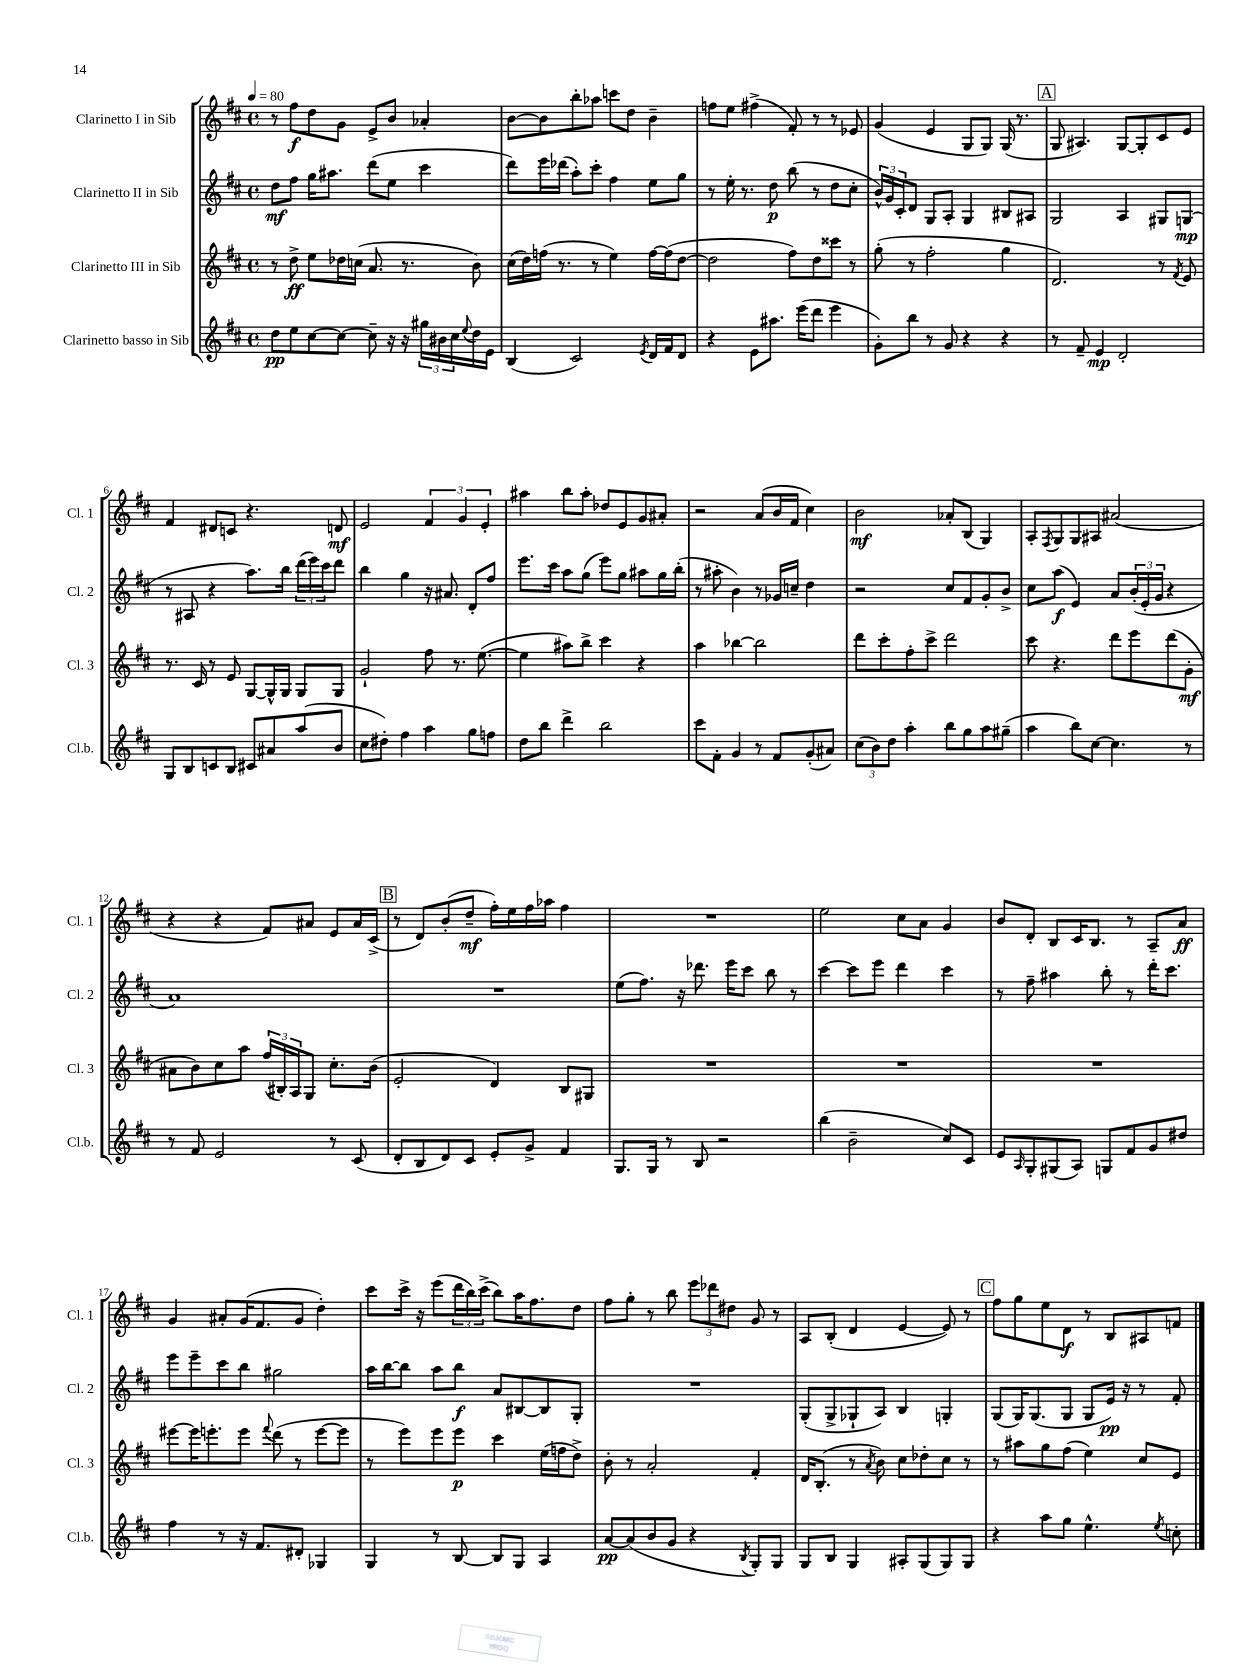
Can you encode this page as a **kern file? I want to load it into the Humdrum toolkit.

**kern	**kern	**kern	**kern
*staff4	*staff3	*staff2	*staff1
*clefG2	*clefG2	*clefG2	*clefG2
*k[f#c#]	*k[f#c#]	*k[f#c#]	*k[f#c#]
*M4/4	*M4/4	*M4/4	*M4/4
*met(c)	*met(c)	*met(c)	*met(c)
*MM80	*MM80	*MM80	*MM80
8dd	8r	8dd	8r
8ee	8dd^	8ff#	8ff#
[8cc#	8ee	16gg	8dd
.	.	8.aa#	.
8cc#_	16dd-	.	8g
.	(16cc	.	.
8cc#~]	8.a	(8ddd	8e^
16r	.	8ee	8b
16r	8.r	.	.
24gg#	.	4ccc#	4a-'
24b#	.	.	.
24cc#	.	.	.
8qqee	.	.	.
16dd	8b)	.	.
16e	.	.	.
=	=	=	=
(4B	(16cc#	8ddd)	[8b
.	16dd)	.	.
.	(16ff	16eee	8b]
.	8.r	(16ddd-	.
2c#)	.	8aa')	8bb'
.	8r	8ccc#'	8aa-
.	4ee)	4ff#	8ccc
.	.	.	8dd
8qe	.	.	.
16d	[16ff	8ee	4b~
16f#	(16ff]	.	.
8d	[8dd	8gg	.
=	=	=	=
4r	2dd]	8r	8ff
.	.	16ee'	8ee
.	.	8.r	.
8e	.	.	(4ff#^
8.aa#	.	8dd	.
.	8ff#)	(8bb	8f#')
(16eee	.	.	.
8ddd	8dd	8r	8r
4eee	8ccc##	8dd	8r
.	8r	8cc#'	8e-
=	=	=	=
8g')	(8gg'	24b^^)	(4g
.	.	24g	.
.	.	24c#'	.
8bb	8r	8d	.
8r	2ff#'	8G	4e
8g	.	8A'	.
4r	.	4G	8G
.	.	.	8G)
4r	4gg	8B#	(16G
.	.	.	8.r
.	.	8A#	.
=	=	=	=
8r	2.d)	2G	8G
8f#~	.	.	4.A#)
4e	.	.	.
2d'	.	4A	[8G
.	.	.	8G']
.	8r	8G#	8c#
.	8qf#	.	.
.	8e	(8G	8e
=	=	=	=
8G	8.r	8r	4f#
8B	.	8A#	.
.	16c#	.	.
8c	8r	4r	8d#
8B	8e	.	8c
8c#	[8G	8.aa)	4.r
8a#	16G^^]	.	.
.	16G	16bb	.
(8aa	8G	(24ddd	.
.	.	24eee)	.
.	.	24ccc#	.
8b	8G	8ddd	8d
=	=	=	=
8cc#	2g`	4bb	2e
8dd#')	.	.	.
4ff#	.	4gg	.
4aa	8ff#	16r	6f#
.	.	8.a#	.
.	8.r	.	.
.	.	.	6g
8gg	.	8d'	.
.	([8.ee	.	.
.	.	.	6e'
8ff	.	8ff#	.
=	=	=	=
8dd	4ee]	8.eee	4aa#
8bb	.	.	.
.	.	16ccc#	.
4ddd^	8aa#)	8aa	8bb
.	8bb^	(8gg	8aa#'
2bb	4ccc#	8eee)	8dd-
.	.	8gg	8e
.	4r	8aa#	8g
.	.	16gg	8a#'
.	.	(16bb'	.
=	=	=	=
8ccc#	4aa	8r	2r
8f#'	.	8aa#'	.
4g	[4bb-	4b)	.
8r	2bb-]	8r	(8a
8f#	.	16g-	16b
.	.	16cc~	16f#
(8g'	.	4dd	4cc#)
8a#)	.	.	.
=	=	=	=
(12cc#	8ddd	2r	2b
12b)	.	.	.
.	8ccc#'	.	.
12dd	.	.	.
4aa'	8ff#'	.	.
.	8ccc#^	.	.
8bb	2ddd	8cc#	8a-'
8gg	.	8f#	(8B
8aa	.	8g'	4G)
(8gg#~	.	8b^	.
=	=	=	=
4aa	8ccc#	8cc#	8A'
.	.	.	8qF#
.	4.r	(8aa	8G
8bb)	.	4e)	8G
[8cc#	.	.	8A#
4.cc#]	8ddd	8a	(2a#
.	8eee	(24b'	.
.	.	24e'	.
.	.	24g	.
.	(8ddd	4r	.
8r	8g'	.	.
=	=	=	=
8r	8a#	1a)	4r
8f#	8b)	.	.
2e	8cc#	.	4r
.	8aa	.	.
.	(24ff#	.	8f#)
.	24B#')	.	.
.	24A	.	.
.	8G	.	8a#
8r	8.cc#'	.	8e
(8c#	.	.	16a#
.	(16b	.	(16c#^
=	=	=	=
8d'	2e'	1r	8r
8B	.	.	8d)
8d)	.	.	(8b'
8c#	.	.	8dd~
8e'	4d)	.	16ff#')
.	.	.	16ee
8g^	.	.	16ff#
.	.	.	16aa-
4f#	8B	.	4ff#
.	8G#	.	.
=	=	=	=
8.G	1r	(8ee	1r
.	.	8.ff#)	.
16G	.	.	.
8r	.	.	.
.	.	16r	.
8B	.	8.ddd-	.
2r	.	.	.
.	.	16eee	.
.	.	8ccc#	.
.	.	8bb	.
.	.	8r	.
=	=	=	=
(4bb	1r	[4ccc#	2ee
2b~	.	8ccc#]	.
.	.	8eee	.
.	.	4ddd	8cc#
.	.	.	8a
8cc#)	.	4ccc#	4g
8c#	.	.	.
=	=	=	=
8e	1r	8r	8b
16qqA	.	.	.
8G'	.	8ff#~	8d'
(8G#	.	4aa#	8B
8A)	.	.	16c#
.	.	.	8.B
8G	.	8bb'	.
8f#	.	8r	8r
8g	.	16ddd'	8A~
.	.	8.ccc#	.
8dd#	.	.	8a
=	=	=	=
4ff#	[8eee#	8eee	4g
.	16eee#]	8eee~	.
.	8.eee'	.	.
8r	.	8ccc#	8a#'
16r	8eee	8bb	(16g
8.f#	.	.	8.f#
.	8qqfff#	.	.
.	(8ddd	2gg#	.
8d#'	8r	.	8g
4G-	[8eee	.	4dd')
.	8eee]	.	.
=	=	=	=
4G	8r	16aa	8ccc#
.	.	[16bb	.
.	8eee)	8bb]	16ccc#^
.	.	.	16r
8r	8eee	8aa	(8eee
[8B	8eee	8bb	24ddd
.	.	.	24bb)
.	.	.	(24ccc#^
8B]	4ccc#	8a	8bb)
8G	.	[8B#	16aa
.	.	.	8.ff#
4A	(16ee	8B#]	.
.	16ff	.	.
.	8dd^)	8G'	8dd
=	=	=	=
[8a	8b'	1r	8ff#
(8a]	8r	.	8gg'
8b	2a'	.	8r
8g	.	.	8bb
4r	.	.	12eee
.	.	.	12ddd-
.	.	.	12dd#
8qB	.	.	.
8G')	4f#'	.	8g
8G	.	.	8r
=	=	=	=
8G	16d	(8G'	8A
.	(8.B'	.	.
8B	.	8G^	(8B'
4G	8r	8G-`	4d
.	8qa	.	.
.	8b)	8A)	.
8A#'	8cc#	4B	[4e
(8G	8dd-'	.	.
8G)	8cc#	4G'	8e])
8G	8r	.	8r
=	=	=	=
4r	8r	(8G	8ff#
.	8aa#	16G)	8gg
.	.	(8.G	.
8aa	8gg	.	8ee
8gg	(8ff#	8G	8d
4.ee^^	4ee)	8G	8r
.	.	16e)	8B
.	.	16r	.
.	8cc#	8r	8A#
8qee	.	.	.
8cc'	8e	8f#'	8f
==	==	==	==
*-	*-	*-	*-
